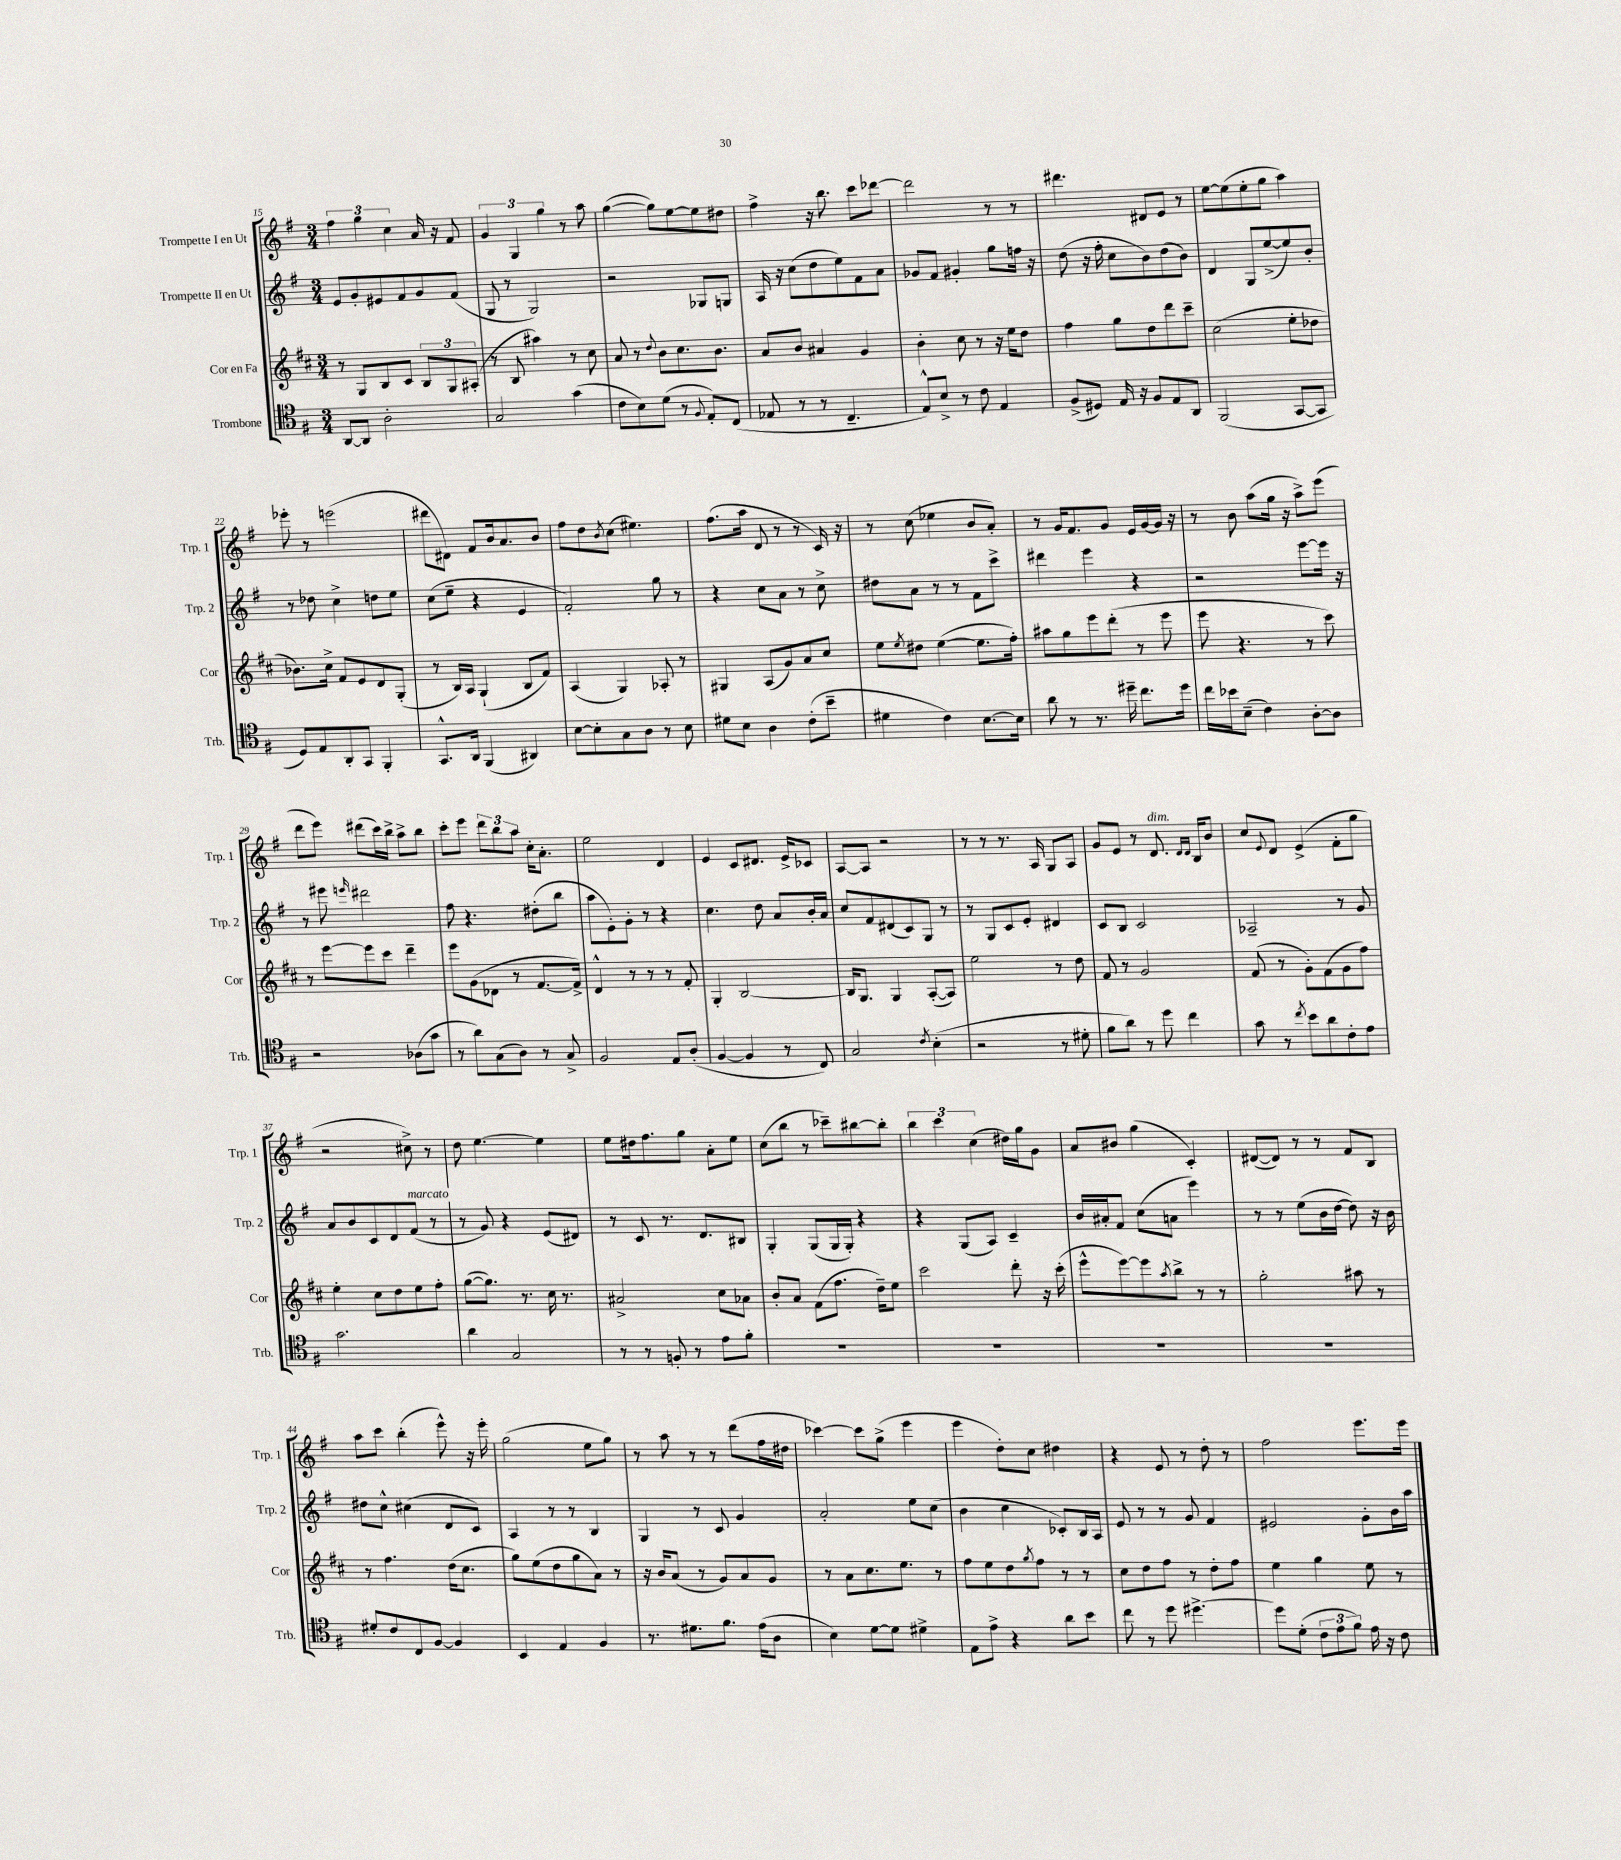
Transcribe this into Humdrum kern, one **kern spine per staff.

**kern	**kern	**kern	**kern
*staff4	*staff3	*staff2	*staff1
*clefC4	*clefG2	*clefG2	*clefG2
*k[f#]	*k[f#c#]	*k[f#]	*k[f#]
*M3/4	*M3/4	*M3/4	*M3/4
[8AA/L	8r	8e/L	6ff#\
8AA/]J	8G/L	8g'/	.
.	.	.	6gg\
2A'\	8B/	8e#/	.
.	.	.	6cc\
.	8c#/J	8f#/	.
.	12B/L	8g/	16a/
.	.	.	16r
.	12G/	.	.
.	.	(8f#/J	8f#/
.	(12A#'/J	.	.
=	=	=	=
2G/	8r	8G/	6g/
.	8B/	8r	.
.	.	.	6G/
.	4aa#\)	2G/)	.
.	.	.	6gg\
(4g\	8r	.	8r
.	8cc#\	.	8aa\
=	=	=	=
8c\L	8a/	2r	([4gg\
8B\)	8r	.	.
.	8qqdd/	.	.
(8d\J	8b\L	.	8gg\]L)
8r	8.cc#\	.	[8ee\
8qqF#/	.	.	.
8E'/L)	.	8G-/L	8ee\]
.	8.b\J	.	.
(8C/J	.	8G/J	8dd#\J
=	=	=	=
8E-/	8a/L	16A/	4ff#^\
.	.	16r	.
8r	8b/J	(8cc\L	.
8r	4a#/	8dd\	16r
.	.	.	8.bb\
4.C~/	.	8ee\)	.
.	4g/	8f#\	8ccc\L
.	.	8a\J	[8ddd-\J
=	=	=	=
8E^^/L)	4b'\	8g-/L	2ddd-\]
8B^/J	.	8f#/J	.
8r	8cc#\	4g#'/	.
8c\	8r	.	.
4E/	16r	8gg\L	8r
.	16ee\LK	.	.
.	8dd\J	16ff\Jk	8r
.	.	16r	.
=	=	=	=
(8F#^/L	4ff#\	(8dd\	4.ddd#\
8D#/J)	.	16r	.
.	.	16ff#'\	.
16E/	8gg\L	8cc\L	.
16r	.	.	.
8F#/L	8dd\	8b\)	8d#/L
8E/	8ddd\	(8dd\	8e/J
8AA/J	8ccc#~\J	8b\J)	8r
=	=	=	=
(2FF#/	(2cc#\	4d/	[8ee\L
.	.	.	(8ee\]
.	.	8G/L	8ee'\
.	.	([8ee^/	8gg\J
[8GG/L	8ee'\L	8ee/])	4aa\)
8GG/]J	8dd-\J	8b'/J	.
=	=	=	=
8D/L)	8.b-\L)	8r	8eee-'\
8E/	.	8dd-\	8r
.	16cc#^\Jk	.	.
8AA'/	8f#/L	4cc^\	(2eee\
8GG/J	8e/	.	.
4FF#'/	8d/	8dd\L	.
.	(8G'/J	8ee\J	.
=	=	=	=
8.GG^^/L	8r	(8cc\L	8ddd#\L
.	16B/LL)	8ee~\J	8d#\J)
16AA/Jk	16A/JJ	.	.
(4FF#/	(4G`/	4r	8f#/L
.	.	.	16b/k
.	.	.	8.a/
4AA#/)	8B/L	4e/	.
.	8f#/J)	.	8b/J
=	=	=	=
[8B\L	(4A/	2f#'/)	8ff#\L
8B'\]	.	.	8dd\
.	.	.	8qb/
8G\	4G/)	.	(8cc\J
8A\J	.	.	4.ee#\)
8r	8A-'/	8gg\	.
8B\	8r	8r	.
=	=	=	=
8d#\L	4G#/	4r	(8.ff#\L
8B\J	.	.	.
.	.	.	16aa\Jk
4A\	(8A/L	8cc\L	8d/
.	8g/)	8a\J	8r
(8c'\L	8a/	8r	8r
8b~\J	8cc#/J	8cc^\	16c/)
.	.	.	16r
=	=	=	=
4d#\	8ee\L	8dd#\L	8r
.	8qee/	.	.
.	8dd#\J	8a\J	(8cc\
4c\)	([4ee\	8r	4ee-\
.	.	8r	.
[8.B\L	8.ee\]L	8f#\L	8b/L
.	.	8ccc^\J	8a'/J)
16B\]Jk	16ff#'\Jk)	.	.
=	=	=	=
8a\	8aa#\L	4ddd#\	8r
8r	8gg\	.	16g/LK
.	.	.	8.f#/
8.r	8eee\	4eee\	.
.	(8ddd'\J	.	8g/J
16dd#~\	.	.	.
8.cc\L	8r	4r	16e/LL
.	.	.	[16g/
.	8eee\	.	16g/]JJ
16dd#\Jk	.	.	16r
=	=	=	=
16cc\LL	8eee\	2r	8r
16b-\J	.	.	.
(8B~\J	4.r	.	8b\
4c\)	.	.	(8aa\L
.	.	.	16gg\Jk
.	.	.	16r
[8A'\L	8r	[8eee\L	8aa^\L)
8A\]J	8ccc#\)	16eee\]Jk	(8eee\J
.	.	16r	.
=	=	=	=
2r	8r	8r	8ddd\L
.	[8eee\L	8eee#\	8eee\J)
.	.	16qqeee/	.
.	8eee\]	2ddd#\	(8ddd#\L
.	8ccc#\J	.	16ccc\L)
.	.	.	16bb^\JJ
(8A-\L	4ddd~\	.	8aa^\L
8g\J	.	.	8bb\J
=	=	=	=
8r	8eee\L	8ff#\	8ccc'\L
8a\L)	(8g\	4.r	8eee\J
(8G\	8d-\J	.	12ddd\L
.	.	.	12bb\
8A\J)	8r	.	.
.	.	.	12aa\J
8r	[8.f#/L	(8dd#'\L	16cc'\LK
.	.	.	8.a'\J
8G^/	.	8bb\J	.
.	16f#^/]Jk)	.	.
=	=	=	=
2F#/	4d^^/	8aa\L	2ee\
.	.	8e'\)	.
.	8r	8g'\J	.
.	8r	8r	.
8E/L	8r	4r	4d/
(8A'/J	8f#'/	.	.
=	=	=	=
[4F#/	4G'/	4.cc\	4e/
4F#/]	[2B/	.	8c/L
.	.	8dd\	8.d#/J
8r	.	8a/L	.
.	.	.	16e^/LK
8C/)	.	16b'/L	8c-/J
.	.	16a/JJ	.
=	=	=	=
2G/	16B/]LK	8cc/L	[8A/L
.	8.G/J	.	.
.	.	8f#/	8A/]J
.	4G/	(8d#/	2r
.	.	8c/)	.
8qc/	.	.	.
(4B'\	([8A'/L	8G/J	.
.	8A/]J)	8r	.
=	=	=	=
2r	2ee\	8r	8r
.	.	8G/L	8r
.	.	8c/	8.r
.	.	8e'/J	.
.	.	.	16A/
8r	8r	4d#/	8G/L
8d#'\	8dd\	.	8A/J
=	=	=	=
8f#\L	8f#/	8c/L	8g/L
8a\J)	8r	8B/J	8e/J
8r	2g/	2c/	8r
8dd\	.	.	8.d/
4cc\	.	.	.
.	.	.	16qqd/LL
.	.	.	16qqd/JJ
.	.	.	16B/LK
.	.	.	8b/J
=	=	=	=
8g\	(8f#/	2A-~/	8cc/L
.	.	.	8qqe/
8r	8r	.	8d/J
8qcc/	.	.	.
8b\L	8g'\L)	.	(4e^/
8a\	(8f#\	.	.
8c'\	8g\	8r	8f#'\L
8e\J	8ff#\J)	8g/	8gg\J
=	=	=	=
2.g\	4ee'\	8a/L	2r
.	.	8b/	.
.	8cc#\L	8c/	.
.	8dd\	8d/	.
.	8ee\	(8f#/J	8cc#^\)
.	8ff#'\J	8r	8r
=	=	=	=
4a\	([8gg\L	8r	8dd\
.	8.gg\]J)	8g/)	[4.ee\
2G/	.	4r	.
.	8.r	.	.
.	16cc#\	(8e/L	4ee\]
.	8.r	.	.
.	.	8d#/J)	.
=	=	=	=
8r	2a#^/	8r	8ee\L
8r	.	8c/	16dd#\k
.	.	.	8.ff#\
8F'/	.	8.r	.
8r	.	.	8gg\J
.	.	8.d/L	.
8e\L	8cc#\L	.	8a'\L
8f#'\J	8a-\J	8B#/J	8ee\J
=	=	=	=
2.r	8b'/L	4G'/	(8cc\L
.	8a/J	.	8bb\J
.	(8f#\L	(8G/L	8r
.	8.ff#\J	16G/L	8ccc-~\L)
.	.	16G'/JJ)	.
.	.	4r	[8bb#\
.	16dd~\LK)	.	.
.	8ee\J	.	8bb#'\]J
=	=	=	=
2.r	2ccc#\	4r	6bb\
.	.	.	6ccc\
.	.	(8G/L	.
.	.	.	(6cc\
.	.	8A/J)	.
.	8ddd'\	4c~/	16dd#\LL)
.	.	.	16gg\J
.	16r	.	8g\J
.	(16ccc#'\	.	.
=	=	=	=
2.r	8eee^^\L	16b/LL	8a/L
.	.	16a#'/J	.
.	[8eee\)	8f#/J	8b#/J
.	8eee\]	(8cc\L	(4gg\
.	8qaa/	.	.
.	8bb^\J	8a\J	.
.	8r	4eee\)	4c'/)
.	8r	.	.
=	=	=	=
2.r	2gg'\	8r	([8d#/L
.	.	8r	8d#/]J)
.	.	(8ee\L	8r
.	.	16b\L	8r
.	.	[16dd\JJ	.
.	8aa#\	8dd\])	8f#/L
.	8r	16r	8B/J
.	.	16b\	.
=	=	=	=
8d#'/L	8r	8dd#\L	8aa\L
8c/	4.ff#\	8cc^^\J	8ccc\J
8C/	.	(4cc#\	(4bb'\
[8F#/J	.	.	.
4F#/]	(16dd\LK	8d/L	8eee^^\)
.	8.cc#\J	.	.
.	.	8c/J)	16r
.	.	.	16eee'\
=	=	=	=
4BB/	8gg\L)	4A/	(2gg\
.	(8ee\	.	.
4E/	8dd\	8r	.
.	8gg\	8r	.
4F#/	8a\J)	4B/	8ee\L
.	8r	.	8gg\J)
=	=	=	=
8.r	16r	4G/	8r
.	16b/LK	.	.
.	(8a/J	.	8aa\
8.d#\L	.	.	.
.	8r	8r	8r
8.f#\J	8g/L)	8c/	8r
.	8a/	4g/	(8ddd\L
(16e\LK	.	.	.
8A\J	8g/J	.	16ff#\L
.	.	.	16dd#\JJ
=	=	=	=
4B\)	8r	2a'/	[4ccc-\)
.	8a\L	.	.
[8d\L	8.cc#\	.	8ccc-\]L
8d\]J	.	.	(8gg^\J
.	8.ee\J	.	.
4d#^\	.	8ee\L	4eee\
.	8r	(8cc\J	.
=	=	=	=
8E\L	8ff#\L	4b\	4eee\
8e^\J	8ee\	.	.
4r	8dd\	4cc\	8dd'\L)
.	8qgg/	.	.
.	8ff#\J	.	8cc\J
8a\L	8r	8c-'/L)	4dd#\
8b\J	8r	16B/L	.
.	.	16A/JJ	.
=	=	=	=
8cc\	8cc#\L	8e/	4r
8r	8dd\	8r	.
8dd\	8ff#\J	8r	8e/
[4.dd#^\	8r	8g/	8r
.	8dd'\L	4f#/	8dd'\
.	8ff#\J	.	8r
=	=	=	=
8dd#\]L	4ee\	2e#/	2ff#\
(8d'\J	.	.	.
12c\L	4gg\	.	.
12e\	.	.	.
12f#\J)	.	.	.
16e\	8ee\	8g'\L	8.eee\L
16r	.	.	.
8c\	8r	16b\L	.
.	.	16aa\JJ	16eee\Jk
==	==	==	==
*-	*-	*-	*-
